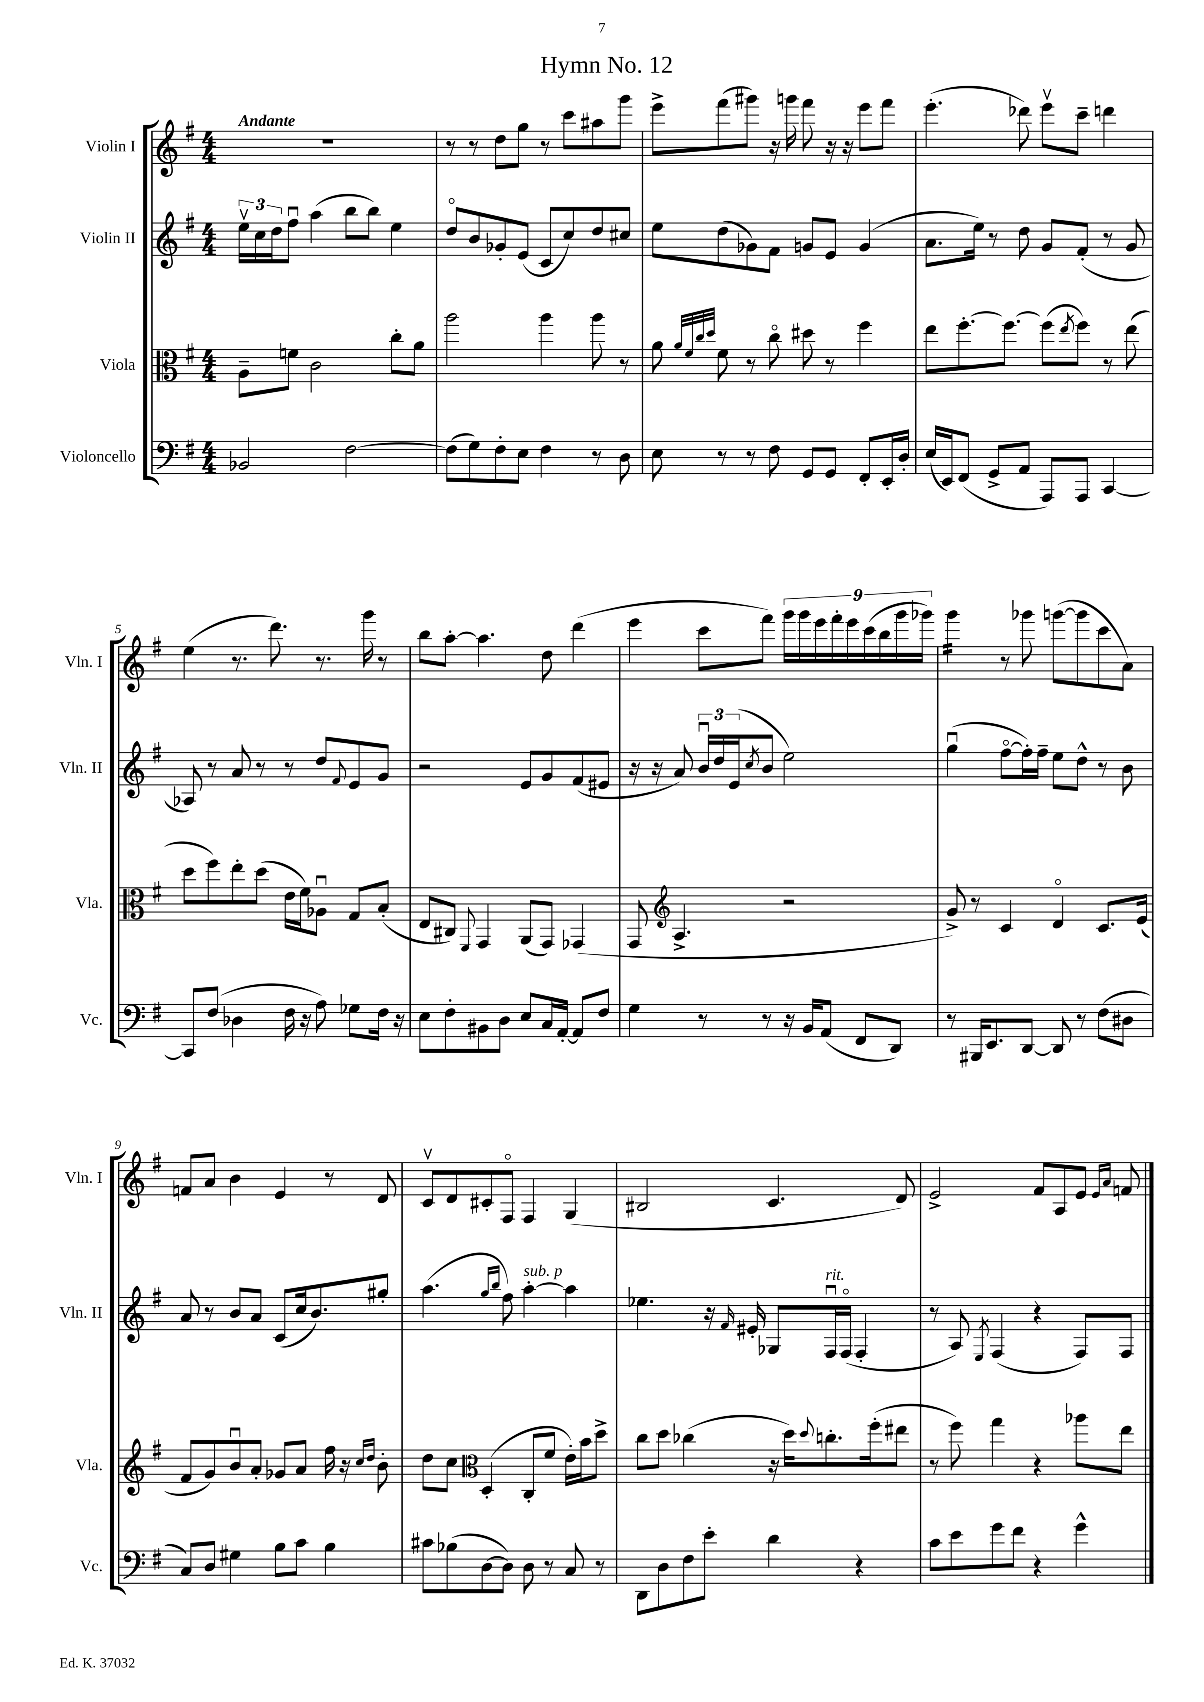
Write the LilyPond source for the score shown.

\header { title = "Hymn No. 12" }
<<
\new StaffGroup <<
\new Staff = "s0" \with { instrumentName = "Violin I" shortInstrumentName = "Vln. I" } {
    \clef treble \key g \major \numericTimeSignature \time 4/4 \tempo "Andante"
    R1 |
    r8 r8 d''8 g''8 r8 c'''8 ais''8 g'''8 |
    e'''8-> fis'''8( gis'''8) r16 g'''16 fis'''8 r16 r16 e'''8 fis'''8 |
    e'''4.-.( des'''8) e'''8\upbow c'''8-- d'''4 |
    e''4( r8. d'''8.) r8. g'''16 r8 |
    b''8 a''8~-. a''4. d''8 d'''4( |
    e'''4 c'''8 fis'''8) \tuplet 9/8 { g'''16 g'''16 e'''16 fis'''16-. e'''16 c'''16( b''16 g'''16 ges'''16) } |
    g'''4:16 r8 ges'''8 g'''8~( g'''8 c'''8 a'8) |
    f'8 a'8 b'4 e'4 r8 d'8 |
    c'8\upbow d'8 cis'8-. fis8\flageolet fis4 g4( |
    bis2 c'4. d'8) |
    e'2-> fis'8 a8 e'8 \grace { e'16 a'16 } f'8 \bar "|." |
}
\new Staff = "s1" \with { instrumentName = "Violin II" shortInstrumentName = "Vln. II" } {
    \clef treble \key g \major \numericTimeSignature \time 4/4
    \tuplet 3/2 { e''16\upbow c''16 d''16 } fis''8\downbow a''4( b''8 b''8) e''4 |
    d''8\flageolet b'8 ges'8-. e'8( c'8 c''8) d''8 cis''8 |
    e''8 d''8( ges'8) fis'8 g'8 e'8 g'4( |
    a'8. e''16) r8 d''8 g'8 fis'8-.( r8 g'8 |
    aes8) r8 a'8 r8 r8 d''8 \appoggiatura { fis'8 } e'8 g'8 |
    r2 e'8 g'8 fis'8( eis'8 |
    r16 r16 a'8) \tuplet 3/2 { b'16\downbow d''16 e'16( } \acciaccatura { c''8 } b'8 e''2) |
    g''4\downbow( fis''8~\flageolet fis''16-.) fis''16-- e''8 d''8-^ r8 b'8 |
    a'8 r8 b'8 a'8 c'8( c''16 b'8.) gis''8-. |
    a''4.( \grace { g''16 b''16 } fis''8) a''4~-.^\markup { \italic "sub. p" } a''4 |
    ees''4. r16 \grace { fis'16 } eis'16-. ges8 fis16\downbow^\markup { \italic "rit." } fis16\flageolet( fis4-. |
    r8 a8) \acciaccatura { e8 } fis4( r4 fis8) fis8 \bar "|." |
}
\new Staff = "s2" \with { instrumentName = "Viola" shortInstrumentName = "Vla." } {
    \clef alto \key g \major \numericTimeSignature \time 4/4
    a8-- f'8 c'2 c''8-. a'8 |
    a''2 a''4 a''8 r8 |
    a'8 \grace { a'32 fis'32 c''32 d''32 } fis'8 r8 c''8\flageolet dis''8 r8 fis''4 |
    e''8 fis''8.~-. fis''8.~ fis''8( \acciaccatura { e''8 } fis''8) r8 e''8( |
    d''8 fis''8) e''8-. d''8( e'16 fis'16) aes8\downbow g8 b8-.( |
    e8 cis8) \appoggiatura { fis,8 } g,4 a,8( g,8) ges,4( |
    g,8 \clef treble a4.-> r2 |
    g'8->) r8 c'4 d'4\flageolet c'8. e'16( |
    fis'8 g'8) b'8\downbow a'8-. ges'8 a'8 fis''16 r16 \grace { c''16 d''16 } b'8-. |
    d''8 c''8 \clef alto d4-.( c8-. fis'8 e'16-.) b'16 d''8-> |
    c''8 d''8 ces''4( r16 d''16) \appoggiatura { d''8 } c''8.-. fis''16-.( eis''8 |
    r8 fis''8) g''4 r4 aes''8 e''8 \bar "|." |
}
\new Staff = "s3" \with { instrumentName = "Violoncello" shortInstrumentName = "Vc." } {
    \clef bass \key g \major \numericTimeSignature \time 4/4
    bes,2 fis2~ |
    fis8( g8) fis8-. e8 fis4 r8 d8 |
    e8 r8 r8 fis8 g,8 g,8 fis,8-. e,16-. d16-. |
    e16( e,16) fis,8( g,8-> a,8 a,,8) a,,8 c,4~ |
    c,8 fis8( des4 fis16 r16 a8) ges8 fis16 r16 |
    e8 fis8-. bis,8 d8 e8 c16 a,16~-. a,8 fis8 |
    g4 r8 r8 r16 b,16 a,8( fis,8 d,8) |
    r8 bis,,16 e,8. d,8~ d,8 r8 fis8( dis8 |
    c8) d8 gis4 b8 c'8 b4 |
    cis'8 bes8( d8~ d8) d8 r8 c8 r8 |
    d,8 d8 fis8 e'8-. d'4 r4 |
    c'8 e'8 g'8 fis'8 r4 g'4-^ \bar "|." |
}
>>
>>
